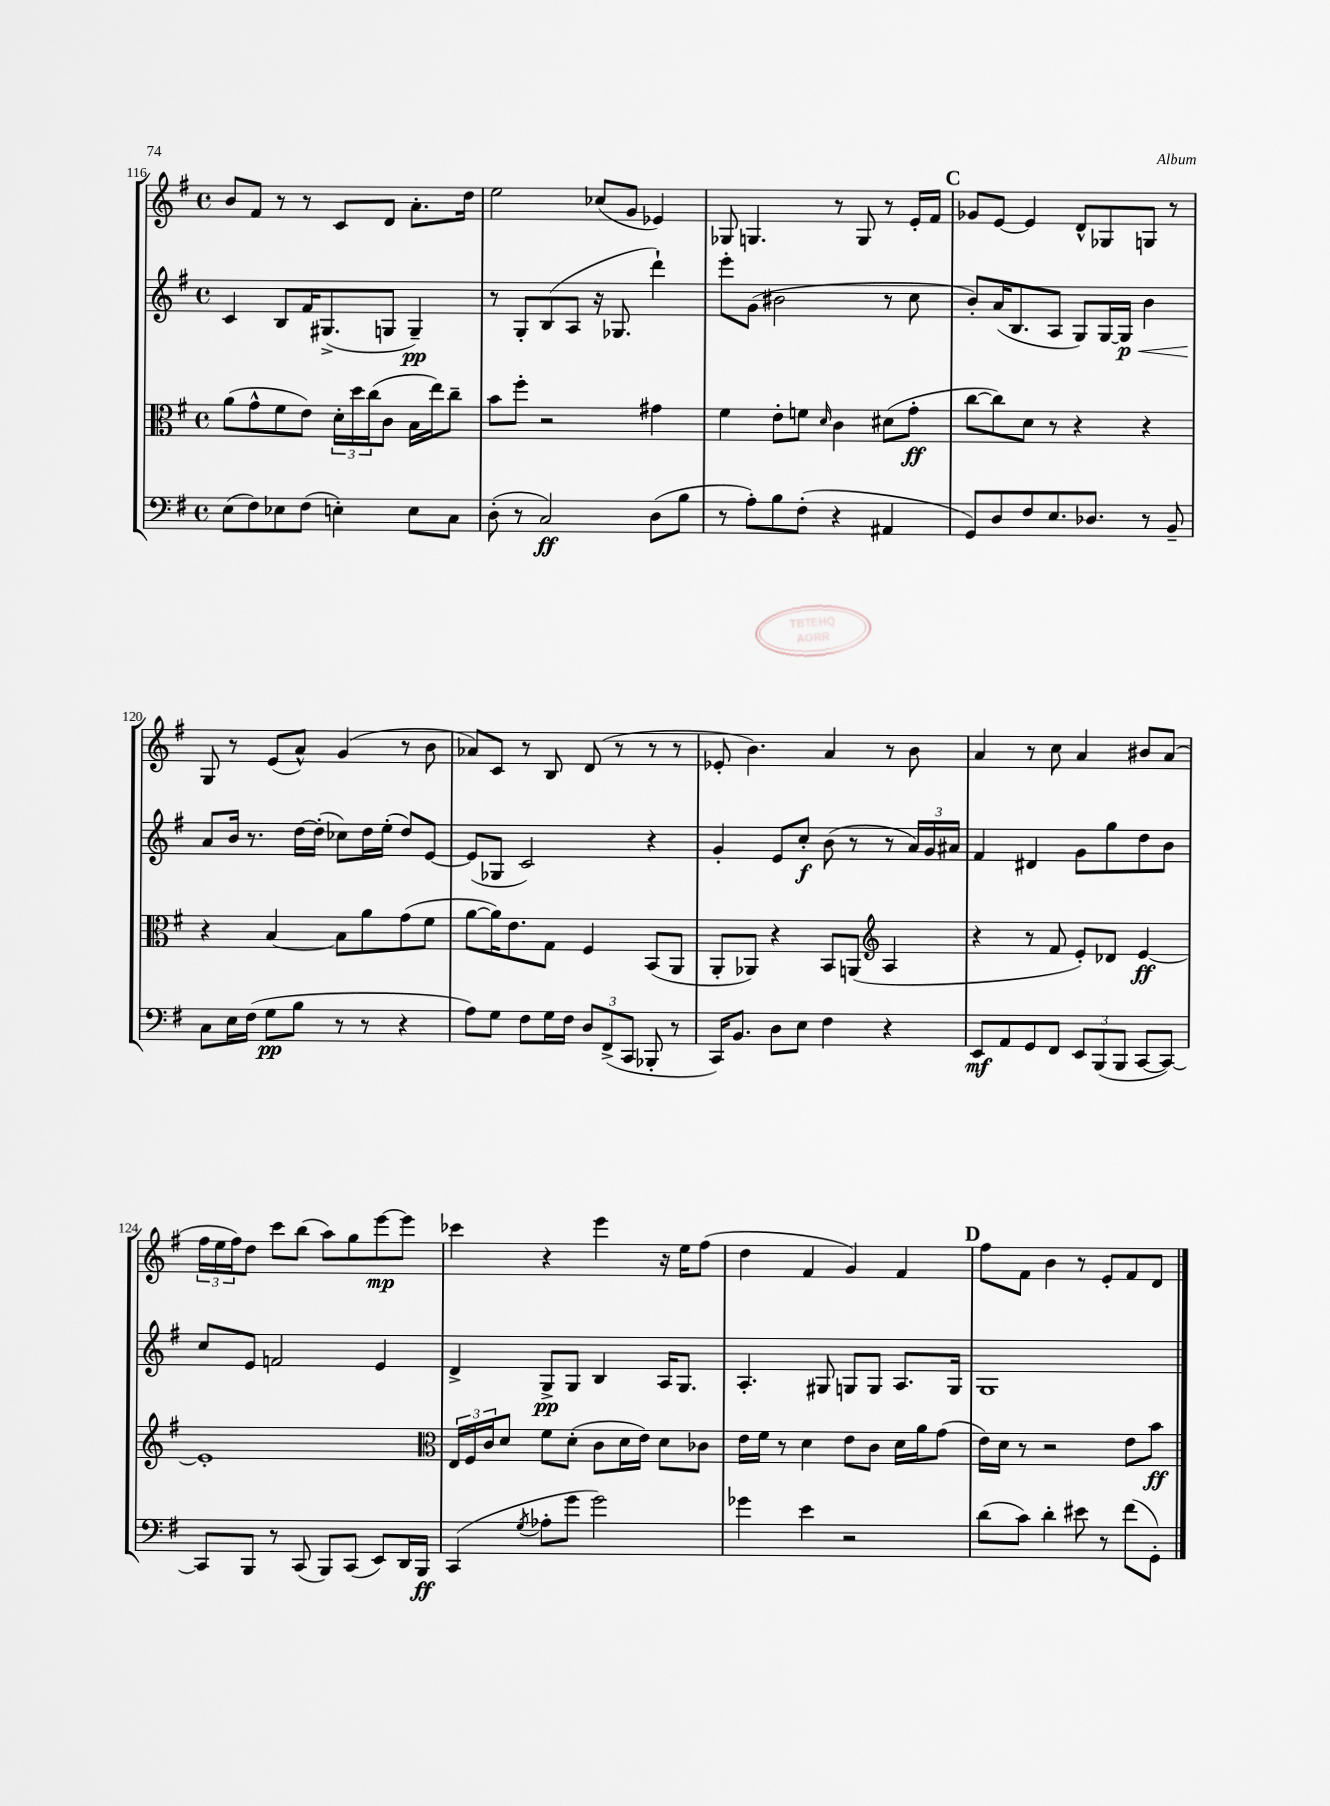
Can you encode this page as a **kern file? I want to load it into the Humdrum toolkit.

**kern	**dynam	**kern	**dynam	**kern	**dynam	**kern	**dynam
*part4	*part4	*part3	*part3	*part2	*part2	*part1	*part1
*staff4	*staff4	*staff3	*staff3	*staff2	*staff2	*staff1	*staff1
*clefF4	*	*clefC3	*	*clefG2	*	*clefG2	*
*k[f#]	*	*k[f#]	*	*k[f#]	*	*k[f#]	*
*M4/4	*	*M4/4	*	*M4/4	*	*M4/4	*
*met(c)	*	*met(c)	*	*met(c)	*	*met(c)	*
=116	=116	=116	=116	=116	=116	=116	=116
(8E\L	.	(8a\L	.	4c/	.	8b/L	.
8F#\)	.	8g^^\	.	.	.	8f#/J	.
8E-X\	.	8f#\	.	8B/L	.	8r	.
(8F#\J	.	8e\J)	.	16f#/K	.	8r	.
.	.	.	.	(8.G#X^/	.	.	.
4En'\)	.	24d'\LL	.	.	.	8c/L	.
.	.	24dd\	.	.	.	.	.
.	.	(24cc\J	.	.	.	.	.
.	.	8c\J	.	8Gn/J	.	8d/J	.
8E\L	.	16B\LL	.	4G~/)	pp	8.a'\L	.
.	.	16ee\J)	.	.	.	.	.
8C\J	.	8cc~\J	.	.	.	.	.
.	.	.	.	.	.	16dd\Jk	.
=117	=117	=117	=117	=117	=117	=117	=117
(8D'\	.	8b\L	.	8r	.	2ee\	.
8r	.	8ff#'\J	.	8G'/L	.	.	.
2C/)	ff	2r	.	(8B/	.	.	.
.	.	.	.	8A/J	.	.	.
.	.	.	.	16r	.	(8cc-X/L	.
.	.	.	.	8.G-X/	.	.	.
.	.	.	.	.	.	8g/J	.
(8D\L	.	4g#X\	.	4ddd`\)	.	4e-X/)	.
8B\J	.	.	.	.	.	.	.
=118	=118	=118	=118	=118	=118	=118	=118
8r	.	4f#\	.	8eee'\L	.	8G-X/	.
8A'\L)	.	.	.	(8g\J	.	4.Gn/	.
8B\	.	8e'\L	.	2b#X\	.	.	.
(8F#'\J	.	8fn\J	.	.	.	.	.
.	.	16qqd/	.	.	.	.	.
4r	.	4c\	.	.	.	8r	.
.	.	.	.	.	.	8G/	.
4AA#X/	.	(8d#X\L	.	8r	.	8r	.
.	.	8g'\J	ff	8cc\	.	16e'/LL	.
.	.	.	.	.	.	16f#/JJ	.
!!LO:REH:place=s1:t=C
=119	=119	=119	=119	=119	=119	=119	=119
8GG/L)	.	[8cc\L	.	8b'/L)	.	8g-X/L	.
8D/	.	8cc\])	.	(16a/K	.	[8e/J	.
.	.	.	.	8.B/	.	.	.
8F#/	.	8d\J	.	.	.	4e/]	.
8.E/	.	8r	.	8A/J	.	.	.
.	.	4r	.	8G/L)	.	8d^^/L	.
8.D-X/J	.	.	.	.	.	.	.
.	.	.	.	[16G/L	.	8G-X/	.
!	!	!	!	!	!LO:HP:b	!	!
.	.	.	.	16G/JJ]	< p	.	.
8r	.	4r	.	4b\	.	8Gn/J	.
8BB~/	.	.	.	.	.	8r	.
!!LO:LB:g=z
=120	=120	=120	=120	=120	=120	=120	=120
8C\L	.	4r	.	8a/L	.	8G/	.
16E\L	.	.	.	16b/Jk	[	8r	.
(16F#\JJ	.	.	.	8.r	.	.	.
8G\L	pp	[4B/	.	.	.	(8e/L	.
8B\J	.	.	.	[16dd\LL	.	8a^^/J)	.
.	.	.	.	(16dd'\JJ]	.	.	.
8r	.	8B\L]	.	8cc-X\L)	.	(4g/	.
8r	.	8a\	.	16dd\L	.	.	.
.	.	.	.	(16ee'\JJ	.	.	.
4r	.	(8g\	.	8dd/L)	.	8r	.
.	.	8f#\J	.	[8e/J	.	8b\	.
=121	=121	=121	=121	=121	=121	=121	=121
8A\L)	.	[8a\L	.	(8e/L]	.	8a-X/L)	.
8G\J	.	16a\K])	.	8G-X/J	.	8c/J	.
.	.	8.e\	.	.	.	.	.
8F#\L	.	.	.	2c/)	.	8r	.
16G\L	.	8G\J	.	.	.	8B/	.
16F#\JJ	.	.	.	.	.	.	.
12D/L	.	4F#/	.	.	.	(8d/	.
(12FF#^/	.	.	.	.	.	.	.
.	.	.	.	.	.	8r	.
12CC/J	.	.	.	.	.	.	.
8BBB-X'/	.	(8BB/L	.	4r	.	8r	.
8r	.	8AA/J	.	.	.	8r	.
=122	=122	=122	=122	=122	=122	=122	=122
16CC/KL)	.	8AA'/L	.	4g'/	.	8e-X'/	.
8.BB/J	.	.	.	.	.	.	.
.	.	8AA-X/J)	.	.	.	4.b\)	.
8D\L	.	4r	.	8e/L	.	.	.
8E\J	.	.	.	8cc'/J	f	.	.
4F#\	.	8BB/L	.	(8b\	.	4a/	.
.	.	(8AAn/J	.	8r	.	.	.
*	*	*clefG2	*	*	*	*	*
4r	.	4A/	.	8r	.	8r	.
.	.	.	.	24a/LL)	.	8b\	.
.	.	.	.	24g/	.	.	.
.	.	.	.	24a#X/JJ	.	.	.
=123	=123	=123	=123	=123	=123	=123	=123
8EE/L	mf	4r	.	4f#/	.	4a/	.
8AA/	.	.	.	.	.	.	.
8GG/	.	8r	.	4d#X/	.	8r	.
8FF#/J	.	8f#/	.	.	.	8cc\	.
12EE/L	.	8e'/L)	.	8g\L	.	4a/	.
(12BBB/	.	.	.	.	.	.	.
.	.	8d-X/J	.	8gg\	.	.	.
12BBB/J	.	.	.	.	.	.	.
[8CC/L	.	[4e/	ff	8dd\	.	8b#X/L	.
8CC/J_)	.	.	.	8b\J	.	(8a/J	.
!!LO:LB:g=z
=124	=124	=124	=124	=124	=124	=124	=124
8CC/L]	.	1e']	.	8cc/L	.	24ff#\LL	.
.	.	.	.	.	.	24ee\	.
.	.	.	.	.	.	24ff#\J)	.
8BBB/J	.	.	.	8e/J	.	8dd\J	.
8r	.	.	.	2fn/	.	8ccc\L	.
(8CC/	.	.	.	.	.	(8bb\J	.
8BBB/L)	.	.	.	.	.	8aa\L)	.
(8CC/J	.	.	.	.	.	8gg\	.
8EE/L)	.	.	.	4e/	.	[8eee\	mp
16DD/L	.	.	.	.	.	8eee\J]	.
16BBB/JJ	ff	.	.	.	.	.	.
=125	=125	=125	=125	=125	=125	=125	=125
*	*	*clefC3	*	*	*	*	*
(4CC/	.	24E/LL	.	4d^/	.	4ccc-X\	.
.	.	24F#/	.	.	.	.	.
.	.	24c/J	.	.	.	.	.
.	.	8d/J	.	.	.	.	.
8qG/	.	.	.	.	.	.	.
8A-X'\L	.	8f#\L	.	8G^/L	pp	4r	.
8g\J	.	(8d'\J	.	8G/J	.	.	.
2g\)	.	8c\L	.	4B/	.	4eee\	.
.	.	16d\L	.	.	.	.	.
.	.	16e\JJ)	.	.	.	.	.
.	.	8d\L	.	16A/KL	.	16r	.
.	.	.	.	8.G/J	.	16ee\KL	.
.	.	8c-X\J	.	.	.	(8ff#\J	.
=126	=126	=126	=126	=126	=126	=126	=126
4g-X\	.	16e\LL	.	4.A'/	.	4dd\	.
.	.	16f#\JJ	.	.	.	.	.
.	.	8r	.	.	.	.	.
4e\	.	4d\	.	.	.	4f#/	.
.	.	.	.	8G#X/	.	.	.
2r	.	8e\L	.	8Gn/L	.	4g/)	.
.	.	8c\J	.	8G/J	.	.	.
.	.	16d\LL	.	8.A/L	.	4f#/	.
.	.	16a\J	.	.	.	.	.
.	.	(8g\J	.	.	.	.	.
.	.	.	.	16G/Jk	.	.	.
!!LO:REH:place=s1:t=D
=127	=127	=127	=127	=127	=127	=127	=127
(8d\L	.	16e\LL)	.	1G	.	8ff#\L	.
.	.	16d\JJ	.	.	.	.	.
8c\J)	.	8r	.	.	.	8f#\J	.
4d'\	.	2r	.	.	.	4b\	.
8e#X\	.	.	.	.	.	8r	.
8r	.	.	.	.	.	8e'/L	.
(8f#\L	.	8e\L	.	.	.	8f#/	.
8GG'\J)	.	8b\J	ff	.	.	8d/J	.
==	==	==	==	==	==	==	==
*-	*-	*-	*-	*-	*-	*-	*-
